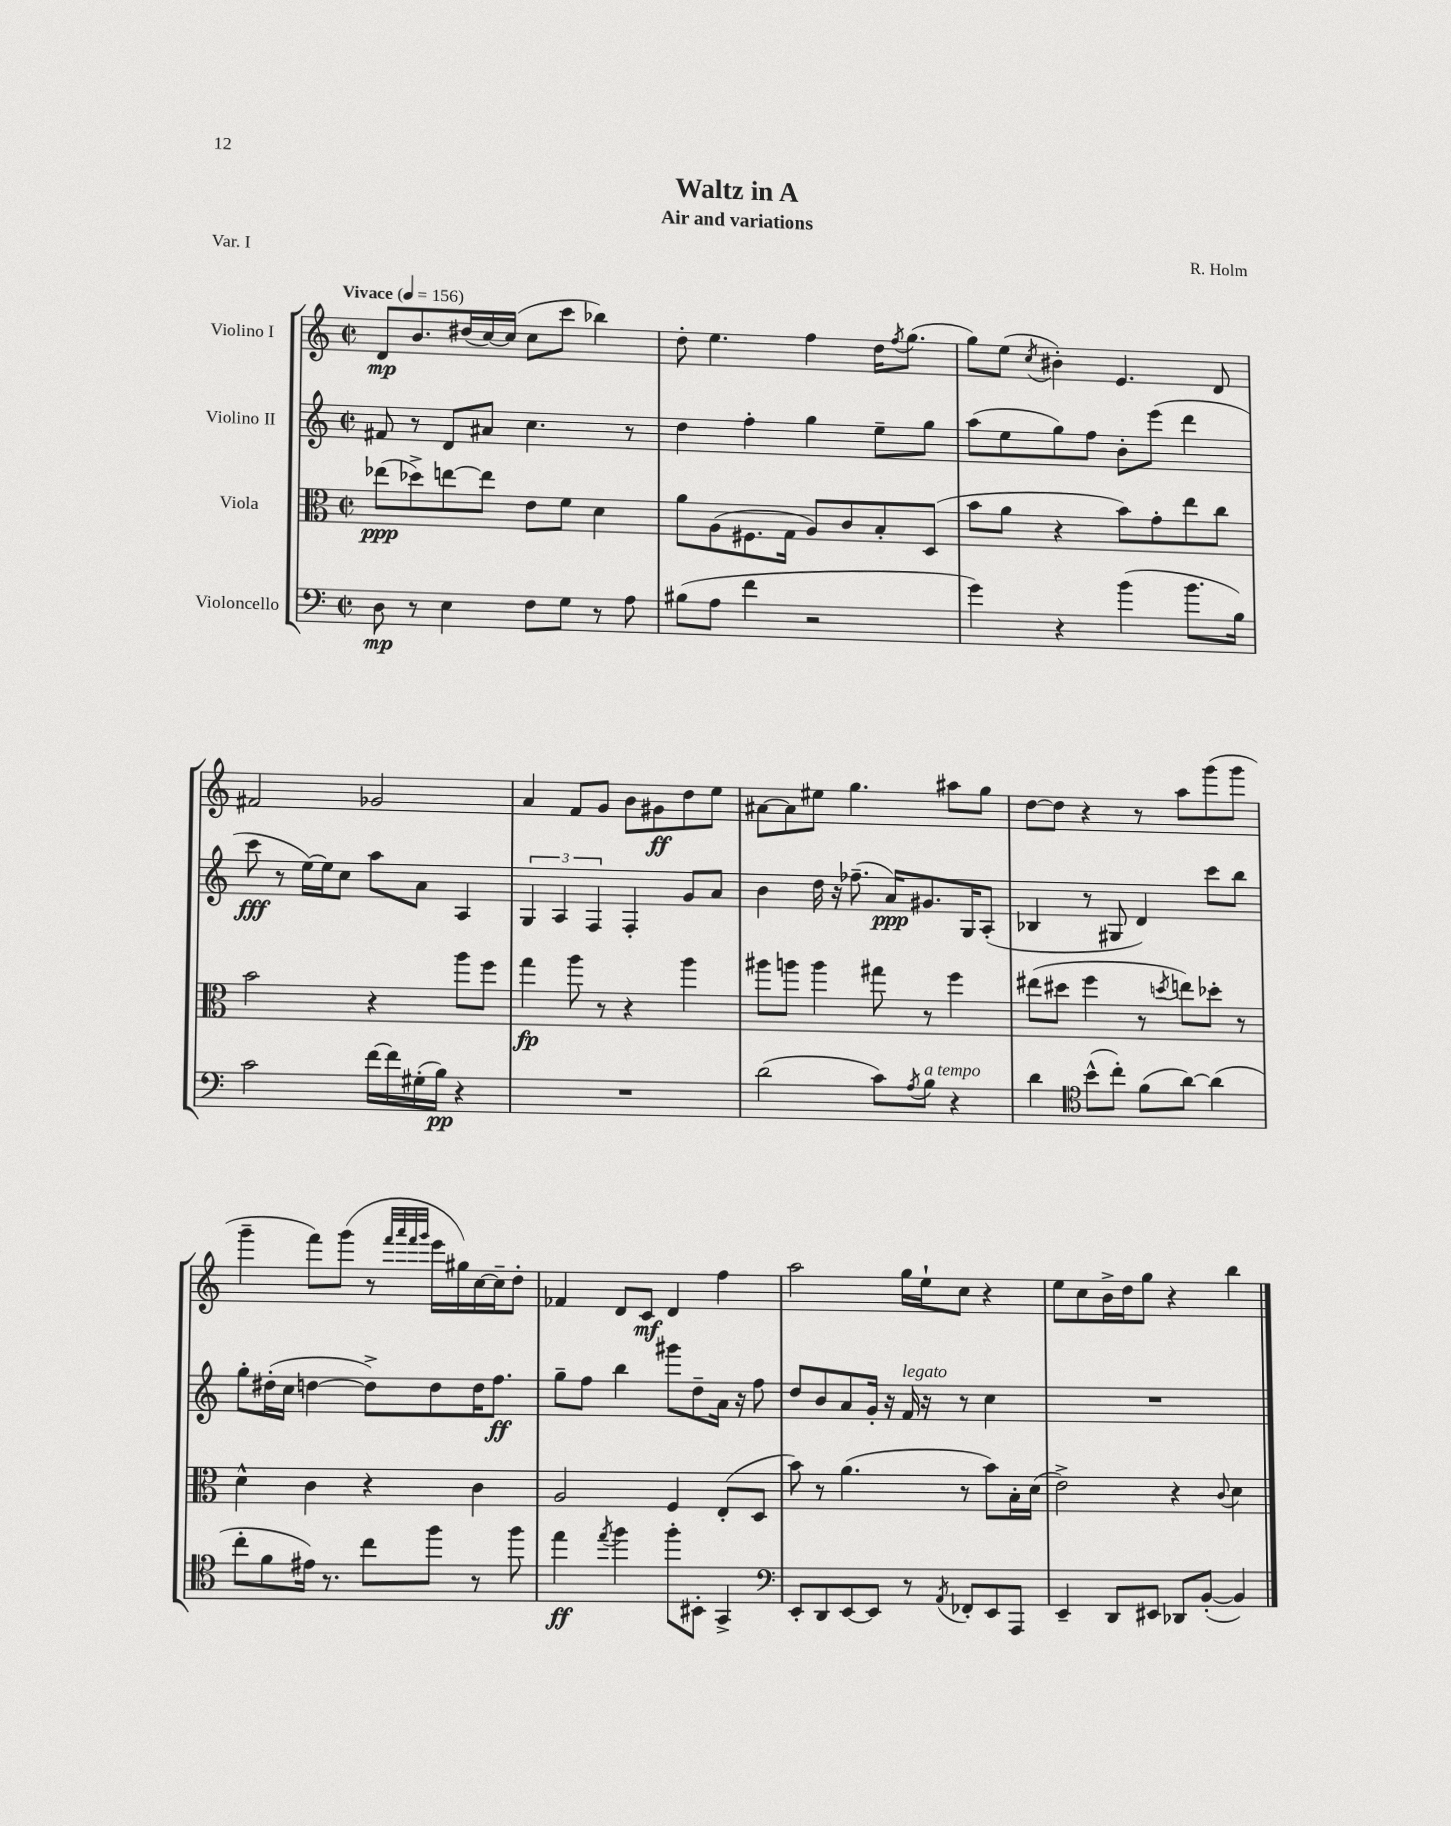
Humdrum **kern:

**kern	**kern	**kern	**kern
*staff4	*staff3	*staff2	*staff1
*clefF4	*clefC3	*clefG2	*clefG2
*k[]	*k[]	*k[]	*k[]
*M2/2	*M2/2	*M2/2	*M2/2
*met(c|)	*met(c|)	*met(c|)	*met(c|)
*MM156	*MM156	*MM156	*MM156
8D\	(8ee-\L	8f#/	8d/L
8r	8dd-^\)	8r	8.b/
4E\	[8ee\	8d/L	.
.	.	.	(16dd#/L
.	8ee\]J	8a#/J	[16cc/)
.	.	.	(16cc/]JJ
8F\L	8e\L	4.cc\	8cc\L
8G\J	8f\J	.	8ccc\J
8r	4d\	.	4bb-\)
8A\	.	8r	.
=	=	=	=
(8B#\L	8a\L	4dd\	8dd'\
8A\J	(8A\	.	4.ee\
4f\	8.F#\	4ff'\	.
.	16G\Jk	.	.
2r	8A/L)	4gg\	4ff\
.	8c/	.	.
.	8B'/	8ee~\L	16dd\LK
.	.	.	8qff/
.	.	.	(8.gg\J
.	(8D/J	8gg\J	.
=	=	=	=
4g\)	8b\L	(8aa\L	8gg\L)
.	8a\J	8ee\	(8ee\J
.	.	.	8qcc/
4r	4r	8gg\)	4b#'\)
.	.	8ff\J	.
(4b\	8b\L)	8b'\L	4.e/
.	8g'\	(8eee\J	.
8.b\L	8ee\	4ddd\	.
.	8cc\J	.	8d/
16B\Jk)	.	.	.
=	=	=	=
2c\	2b\	8ccc\	2f#/
.	.	8r	.
.	.	[16ee\LL)	.
.	.	16ee\]J	.
.	.	8cc\J	.
[16f\LL	4r	8aa\L	2g-/
16f\]	.	.	.
(16G#'\	.	8a\J	.
16B\JJ)	.	.	.
4r	8aa\L	4A/	.
.	8ff\J	.	.
=	=	=	=
1r	4gg\	6G/	4a/
.	.	6A/	.
.	8aa\	.	8f/L
.	.	6F/	.
.	8r	.	8g/J
.	4r	4F'/	8b\L
.	.	.	8g#\
.	4aa\	8g/L	8dd\
.	.	8a/J	8ee\J
=	=	=	=
(2d\	8aa#\L	4b\	[8a#\L
.	8aa\J	.	8a#\]
.	4aa\	16dd\	8ee#\J
.	.	16r	.
.	.	(8.ff-~\	4.gg\
8c\L)	8gg#\	.	.
.	.	16a/LK)	.
8qA/	.	.	.
8B\J	8r	8.g#/	.
4r	4ff\	.	8aa#\L
.	.	16G/K	.
.	.	(8A'/J	8gg\J
=	=	=	=
4d\	(8ee#\L	4B-/	[8dd\L
.	8dd#\J	.	8dd\]J
*clefC4	*	*	*
(8b^^\L	4ff\	8r	4r
8cc'\J)	.	8G#/	.
(8f\L	8r	4d/)	8r
.	8qdd/	.	.
[8a\J)	8ee\L)	.	8aa\L
(4a\]	8dd-'\J	8ccc\L	(8ggg\
.	8r	8bb\J	8ggg\J
=	=	=	=
8cc'\L	4d^^\	8gg'\L	4ggg~\
8f\	.	(16dd#'\L	.
.	.	16cc\JJ	.
16e#\Jk)	4c\	[4dd\	8fff\L)
8.r	.	.	.
.	.	.	(8ggg\J
8cc\L	4r	8dd^\]L)	8r
.	.	.	32qqfff/LLL
.	.	.	32qqaaa/
.	.	.	32qqfff/
.	.	.	32qqggg/JJJ
8ff\J	.	8dd\	16eee\LL
.	.	.	16gg#\)
8r	4c\	16dd\K	[16cc\
.	.	8.ff\J	16cc~\]J
8ff\	.	.	8dd'\J
=	=	=	=
4ee\	2A/	8gg~\L	4f-/
.	.	8ff\J	.
8qee/	.	.	.
4ff\	.	4bb\	8d/L
.	.	.	8c/J
8ff'\L	4F/	8ggg#\L	4d/
8BB#'\J	.	8dd~\	.
4GG^/	(8E'/L	16a\Jk	4ff\
.	.	16r	.
.	8D/J	8ff\	.
=	=	=	=
*clefF4	*	*	*
8EE'/L	8b\)	8dd/L	2aa\
8DD/	8r	8b/	.
[8EE/	(4.a\	8a/	.
8EE/]J	.	16g'/Jk	.
.	.	16r	.
8r	.	16f/	16gg\LL
.	.	16r	16ee`\J
8qAA/	.	.	.
8FF-'/L	8r	8r	8cc\J
8EE/	8b\L)	4cc\	4r
8AAA/J	16B'\L	.	.
.	(16d\JJ	.	.
=	=	=	=
4EE~/	2e^\)	1r	8ee\L
.	.	.	8cc\
8DD/L	.	.	16b^\L
.	.	.	16dd\J
8EE#/J	.	.	8gg\J
8DD-/L	4r	.	4r
([8BB'/J	.	.	.
.	8qqc/	.	.
4BB/])	4d\	.	4bb\
==	==	==	==
*-	*-	*-	*-
